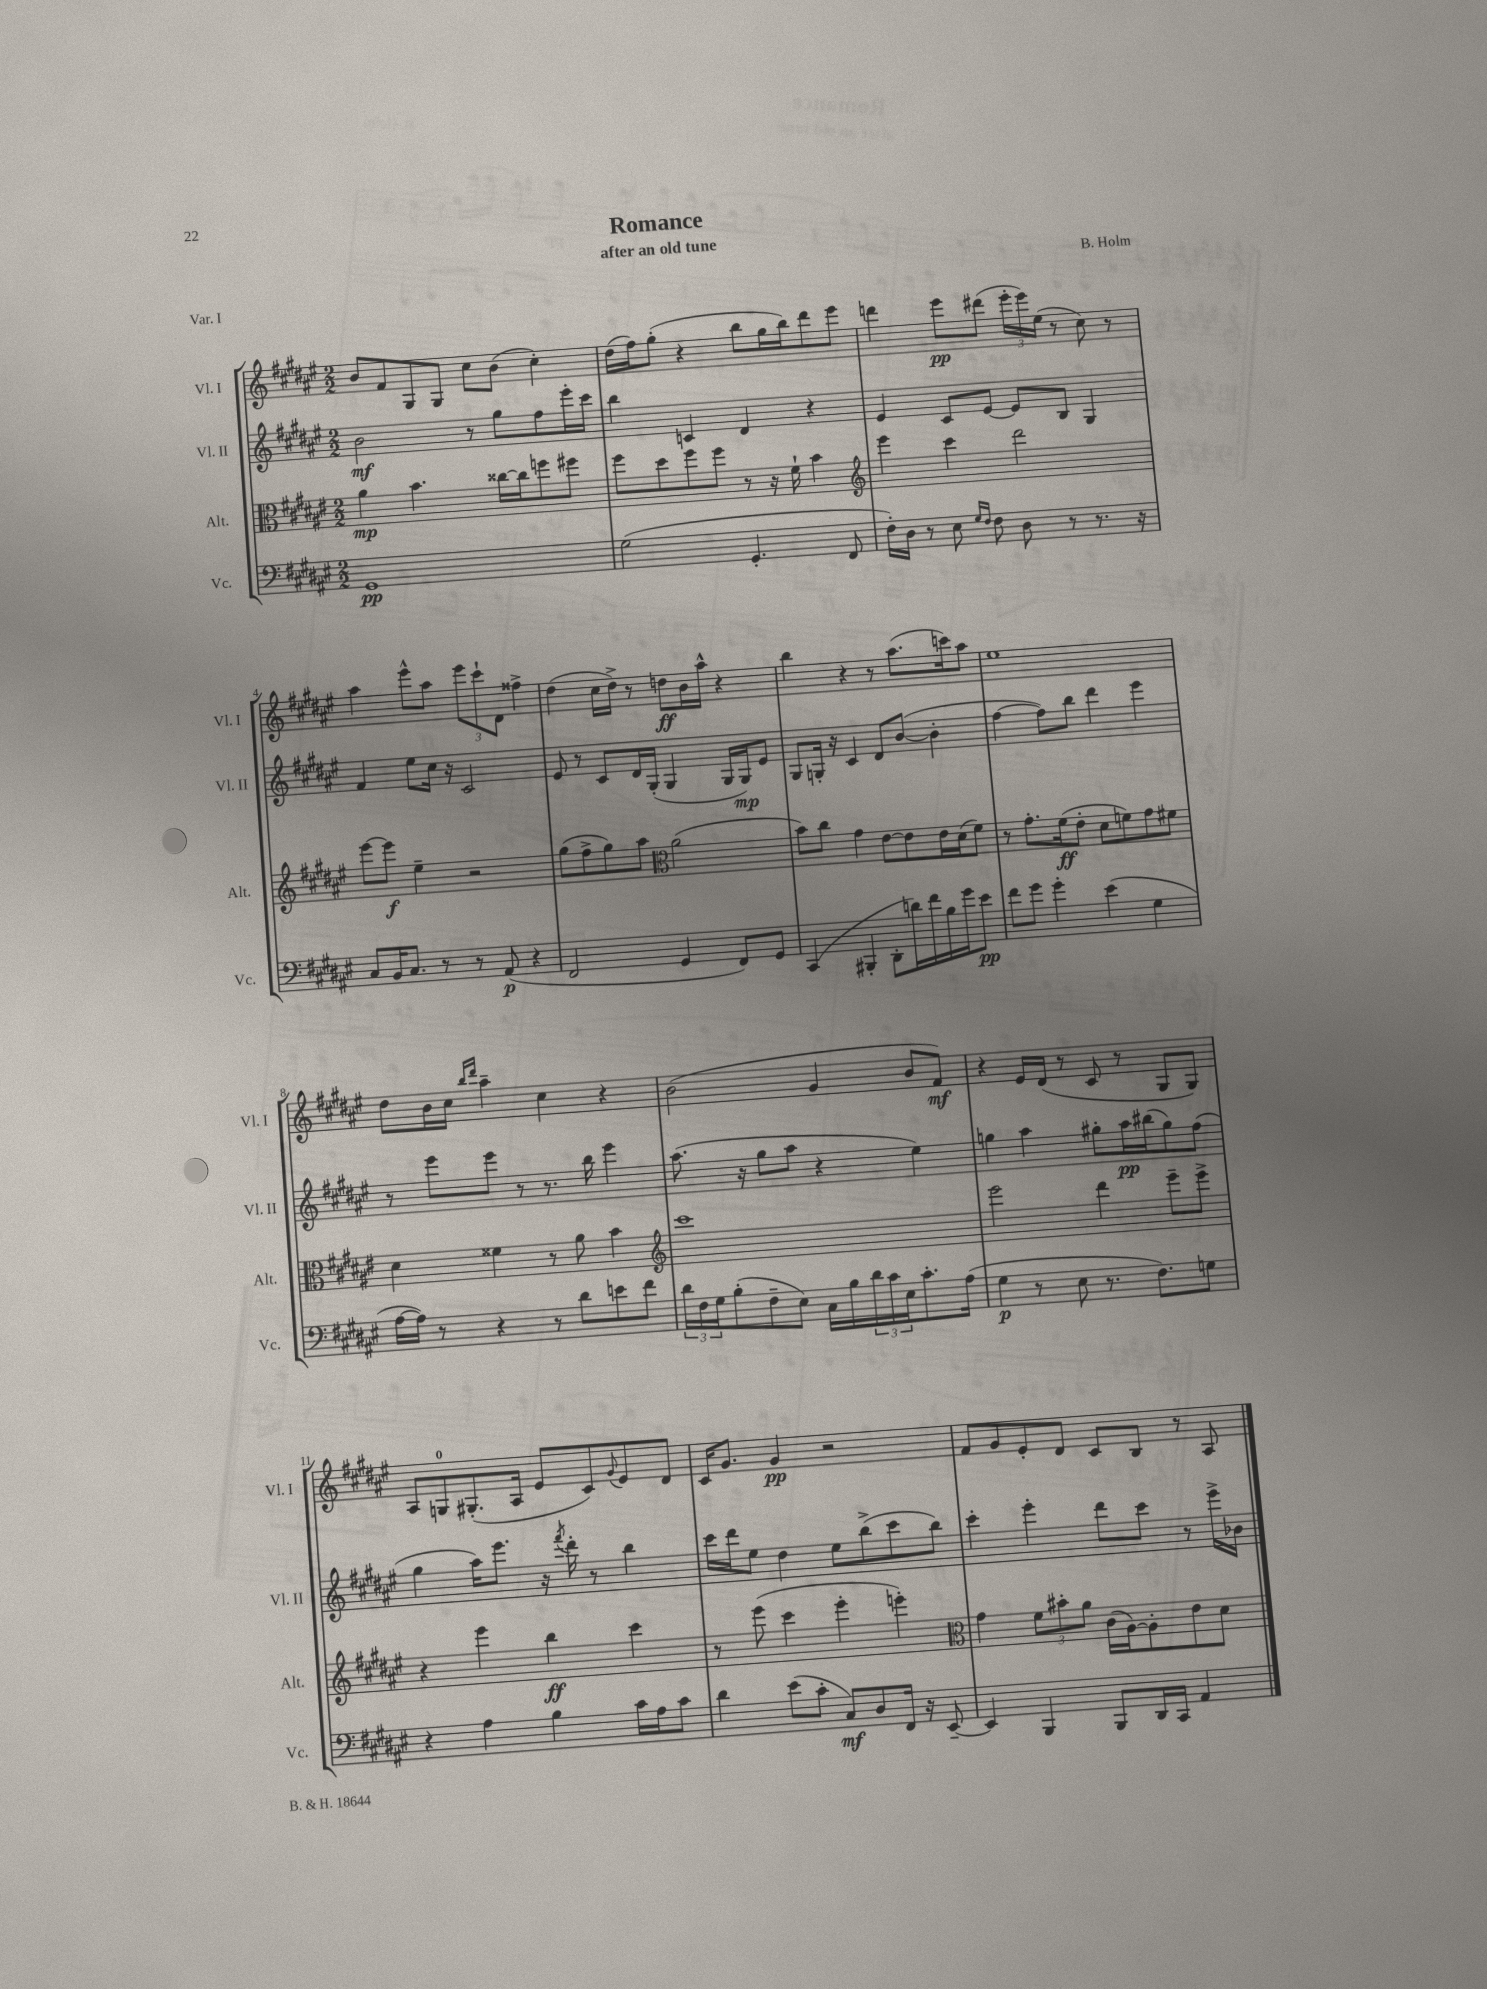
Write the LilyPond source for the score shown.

\header { title = "Romance" composer = "B. Holm" subtitle = "after an old tune" piece = "Var. I" }
<<
\new StaffGroup <<
\new Staff = "s0" \with { instrumentName = "Vl. I" shortInstrumentName = "Vl. I" } {
    \clef treble \key fis \major \numericTimeSignature \time 2/2
    b'8 fis'8 gis8 gis8 cis''8 b'8( cis''4-.) |
    dis''16( fis''16) gis''8-.( r4 b''8 gis''16 b''16) dis'''8 eis'''8 |
    d'''4 eis'''8\pp dis'''8( \tuplet 3/2 { eis'''16-. eis'''16) eis''16( } r8 cis''8) r8 |
    ais''4 eis'''8-^ ais''8 \tuplet 3/2 { eis'''8 cis'''8-! dis'8 } fisis''4-> |
    dis''4( cis''16 dis''16->) r8 d''8\ff b'16 ais''16-^ r4 |
    b''4 r4 r8 ais''8.( c'''16) ais''8 |
    eis''1 |
    dis''8 b'16 cis''16 \grace { b''16 dis'''16 } ais''4-- cis''4 r4 |
    b'2( gis'4 b'8 fis'8\mf) |
    r4 eis'16 dis'16( r8 cis'8 r8 gis8 gis8) |
    ais8 g8-0 gis8.-.( ais16 eis'8 cis'8) \appoggiatura { gis'8 } eis'8 dis'8 |
    cis'16 gis'8. gis'4\pp r2 |
    fis'8 gis'8 eis'8-. dis'8 cis'8 b8 r8 ais8 \bar "|." |
}
\new Staff = "s1" \with { instrumentName = "Vl. II" shortInstrumentName = "Vl. II" } {
    \clef treble \key fis \major \numericTimeSignature \time 2/2
    b'2\mf r8 gis''8 fis''8 eis'''16-. cis'''16 |
    b''4 c'4 dis'4 r4 |
    eis'4 cis'8 eis'8~ eis'8 b8 gis4 |
    fis'4 eis''8 cis''16 r16 cis'2 |
    eis'8 r8 cis'8 dis'16 gis16-.( gis4 gis16 gis16\mp) eis'8 |
    gis8 g16-. r16 cis'4 dis'8 b'8~( b'4-. |
    fis''4~ fis''8) b''8 dis'''4 eis'''4 |
    r8 eis'''8 eis'''8 r8 r8. b''16 eis'''4 |
    ais''8.( r16 gis''8 ais''8 r4 eis''4) |
    g''4 ais''4 gis''8-. ais''16\pp bis''16( gis''8) fis''8( |
    gis''4 ais''16) eis'''8. r16 \acciaccatura { fis'''8 } dis'''16-. r8 b''4 |
    cis'''16 dis'''16 eis''8 dis''4 eis''8 b''8->( cis'''8 b''8) |
    cis'''4-. eis'''4-. dis'''8 cis'''8 r8 eis'''16-> bes'16 \bar "|." |
}
\new Staff = "s2" \with { instrumentName = "Alt." shortInstrumentName = "Alt." } {
    \clef alto \key fis \major \numericTimeSignature \time 2/2
    ais'4\mp b'4. cisis''16~ cisis''16 f''8 fis''8 |
    fis''8 dis''8 fis''8 fis''8 r8 r16 fis'16-! b'4 |
    \clef treble eis'''4 cis'''4 dis'''2 |
    eis'''8~ eis'''8\f eis''4-- r2 |
    gis''8( fis''8-> gis''8) ais''8 \clef alto ais'2( |
    b'8) cis''8 gis'4 eis'8~ eis'8 eis'16 dis'16( fis'8) |
    r8 gis'8.-. fis'16\ff( eis'8-. dis'8 f'8) gis'8 fis'8 |
    dis'4 fisis'4 r8 ais'8 b'4 |
    \clef treble cis'''1 |
    eis'''2 dis'''4 eis'''8-- eis'''8-> |
    r4 eis'''4 b''4\ff cis'''4 |
    r8 eis'''8( cis'''4 eis'''4-. e'''4-.) |
    \clef alto gis'4 \tuplet 3/2 { fis'8 bis'8-. ais'8 } cis'16( ais16~) ais8-. eis'8 dis'8 \bar "|." |
}
\new Staff = "s3" \with { instrumentName = "Vc." shortInstrumentName = "Vc." } {
    \clef bass \key fis \major \numericTimeSignature \time 2/2
    gis,1\pp |
    gis2( gis,4.-. fis,8 |
    fis16-.) dis16 r8 eis8 \grace { gis16 fis16 } fis8 dis8 r8 r8. r16 |
    cis8 b,16 cis8. r8 r8 ais,8\p( r4 |
    fis,2 gis,4 fis,8) gis,8 |
    cis,4( bis,,4-. dis,8-. d'16) fis'16 b16 gis'16 eis'8\pp |
    fis'8 gis'8 gis'4-. eis'4( gis4 |
    ais16~ ais16) r8 r4 r8 dis'8 e'8 fis'8 |
    \tuplet 3/2 { dis'16 fis16 gis16 } b8-.( fis8-- eis8) cis16 b16 \tuplet 3/2 { dis'16 cis'16 eis16 } cis'8.-. ais16( |
    gis4\p r8 eis8 r8. fis8.) g8 |
    r4 ais4 b4 cis'16 ais16 cis'8 |
    dis'4 eis'8( cis'8-. cis8\mf) dis8 fis,16 r16 eis,8~-- |
    eis,4 b,,4 b,,8 dis,16 cis,16 ais,4 \bar "|." |
}
>>
>>
